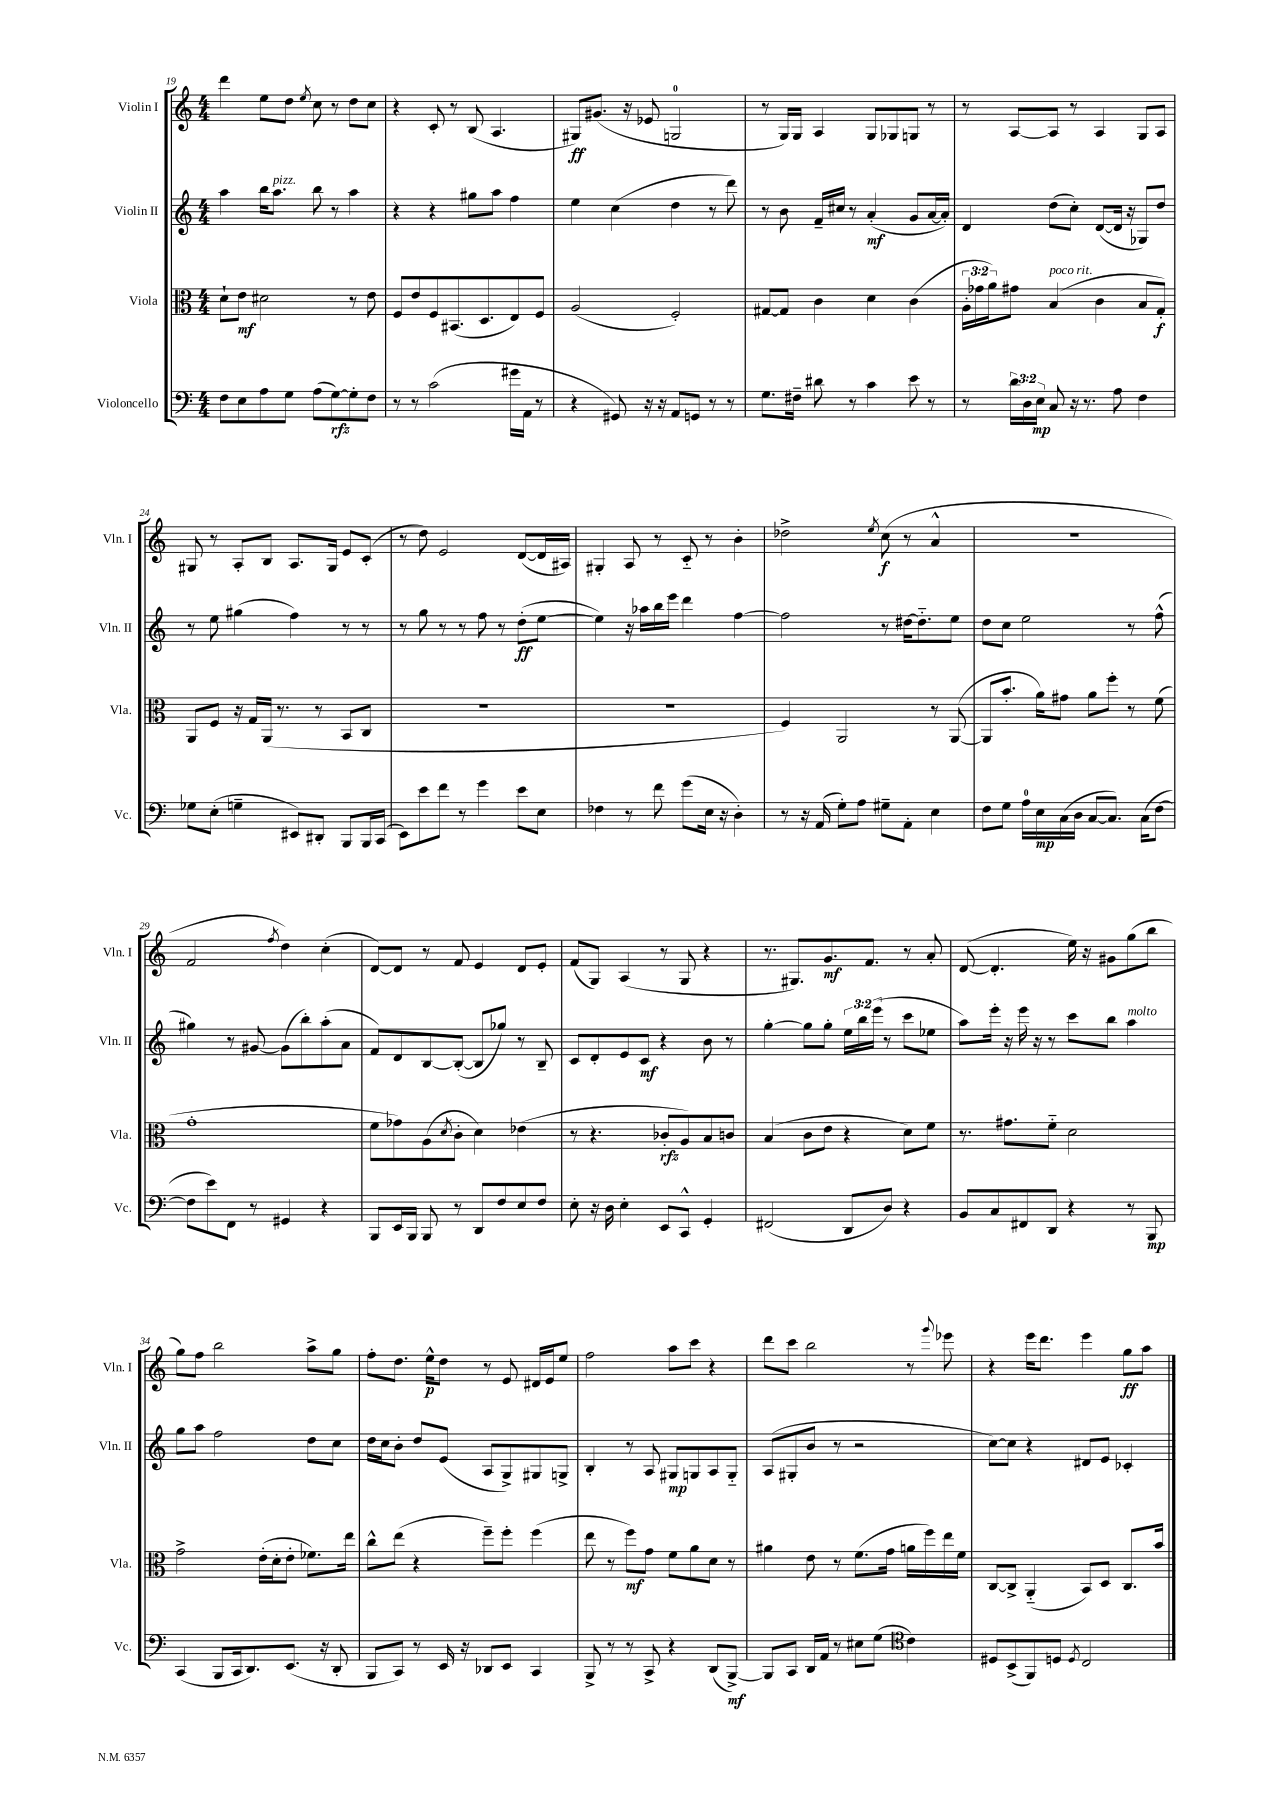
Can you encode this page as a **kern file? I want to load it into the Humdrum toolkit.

**kern	**kern	**kern	**kern
*staff4	*staff3	*staff2	*staff1
*clefF4	*clefC3	*clefG2	*clefG2
*k[]	*k[]	*k[]	*k[]
*M4/4	*M4/4	*M4/4	*M4/4
8F\L	8d`\L	4aa\	4ddd\
8E\	8e\J	.	.
8A\	2d#\	16bb\LK	8ee\L
.	.	8.aa\J	.
8G\J	.	.	8dd\J
.	.	.	8qee/
(8A\L	.	8bb\	8cc\
[8G\)	.	8r	8r
8G'\]	8r	4aa\	8dd\L
8F\J	8e\	.	8cc\J
=	=	=	=
8r	8F/L	4r	4r
8r	8e/	.	.
(2c\	8F/	4r	8c'/
.	(8.BB#/	.	8r
.	.	8gg#\L	(8B/
.	8.D/	.	.
.	.	8aa\J	4.A/
16g#\LL	8E/)	4ff\	.
16AA\JJ	.	.	.
8r	8F/J	.	.
=	=	=	=
4r	(2A/	4ee\	8G#/L)
.	.	.	(8.g#/J
8GG#/)	.	(4cc\	.
.	.	.	16r
16r	.	.	8e-/
16r	.	.	.
8AA/L	2F'/)	4dd\	2G/
8GG/J	.	.	.
8r	.	8r	.
8r	.	8ddd\)	.
=	=	=	=
8.G\L	[8G#/L	8r	8r
.	8G#/]J	8b\	16G/LL)
16F#~\Jk	.	.	16G/JJ
8d#\	4c\	16f~/LL	4A/
.	.	16cc#/JJ	.
8r	.	8r	.
4c\	4d\	(4a'/	8G/L
.	.	.	8G-/
8e\	(4c\	8g/L	8G/J
8r	.	[16a/L	8r
.	.	16a'/]JJ)	.
=	=	=	=
8r	24A'\LL	4d/	8r
.	24g-\	.	.
.	24a\J)	.	.
24d\LL	8g#\J	.	[8A/L
24D\	.	.	.
24E\JJ	.	.	.
8C/	(4B/	(8dd\L	8A/]J
16r	.	8cc'\J)	8r
8.r	.	.	.
.	4c\	([8d/L	4A/
8A\	.	16d/]Jk	.
.	.	16r	.
4F\	8B/L	8G-/L)	8G/L
.	8G'/J)	8dd/J	8A/J
=	=	=	=
8G-\L	8AA/L	8r	8G#/
(8E'\J	8F/J	8ee\	8r
4G~\	16r	(4gg#\	8A'/L
.	16G/LL	.	.
.	(16AA/JJ	.	8B/J
.	8.r	.	.
8EE#/L)	.	4ff\)	8.A/L
8DD#'/J	8r	.	.
.	.	.	16G#/Jk
8BBB/L	8BB/L	8r	8e/L
16BBB/L	8C/J	8r	(8c'/J
(16CC/JJ	.	.	.
=	=	=	=
8EE\L)	1r	8r	8r
8e\	.	8gg\	8dd\)
8f\J	.	8r	2e/
8r	.	8r	.
4g\	.	8ff\	.
.	.	8r	.
8e\L	.	(8dd'\L	([8d/L
8E\J	.	[8ee\J	16d/]L
.	.	.	16A#/JJ)
=	=	=	=
4F-\	1r	4ee\])	4G#'/
8r	.	16r	8A/
.	.	16aa-\LL	.
8f\	.	16bb\	8r
.	.	16eee\JJ	.
(8g\L	.	4ddd\	8c'~/
16E\Jk	.	.	8r
16r	.	.	.
4D'\)	.	[4ff\	4b'\
=	=	=	=
8r	4F/)	2ff\]	2dd-^\
16r	.	.	.
(16AA/	.	.	.
8G'\L)	2AA/	.	.
8A\J	.	.	.
.	.	.	8qee/
8G#~\L	.	8r	(8cc\
8AA'\J	.	[16dd#\LK	8r
.	.	8.dd#'~\]	.
4E\	8r	.	4a^^/
.	([8AA/	8ee\J	.
=	=	=	=
8F\L	8AA/]L	8dd\L	1r
8G\J	8.b'/J	8cc\J	.
16A\LL	.	2ee\	.
16E\	16a\LK)	.	.
(16C\	8g#\J	.	.
16D\JJ	.	.	.
[8C/L	8a\L	.	.
8.C/]J)	8ff'\J	.	.
.	8r	8r	.
(16C\LK	.	.	.
[8F\J	(8f\	(8ff^^\	.
=	=	=	=
8F\]L	1g'	4gg#\)	2f/
8e\)	.	.	.
8FF\J	.	8r	.
8r	.	[8g#/	.
.	.	.	8qff/
4GG#/	.	(8g#\]L	4dd\)
.	.	8bb'\)	.
4r	.	(8aa'\	(4cc'\
.	.	8a\J	.
=	=	=	=
8BBB/L	8f\L	8f/L)	[8d/L)
16EE/L	8g-\)	8d/	8d/]J
16BBB/JJ	.	.	.
8BBB/	(8A\	[8B/	8r
.	8qd/	.	.
8r	8c'\J	(8B'/_J	8f/
8DD/L	4d\)	8B/]L	4e/
8F/	.	8gg-/J)	.
8E/	(4e-\	8r	8d/L
8F/J	.	8B~/	8e'/J
=	=	=	=
8E'\	8r	8c/L	(8f/L
16r	4.r	8d'/	8G/J)
16D\	.	.	.
4E'\	.	8e/	(4A/
.	.	8c/J	.
8EE/L	8c-'/L	4r	8r
8CC^^/J	8A/)	.	8G/
4GG'/	8B/	8b\	4r
.	8c/J	8r	.
=	=	=	=
(2FF#/	(4B/	[4gg'\	8.r
.	.	.	8.G#/L)
.	8c\L	8gg\]L	.
.	8e\J	8gg'\J	8.g/
8DD/L	4r	24ee\LL	.
.	.	24bb\	.
.	.	.	8.f/J
.	.	(24eee\JJ	.
8D/J)	.	8r	.
4r	8d\L)	8ccc\L	8r
.	8f\J	8ee-\J	8a'/
=	=	=	=
8BB/L	8.r	8aa\L)	([8d/
8C/	.	16eee'\Jk	4.d'/]
.	8.g#\L	16r	.
8FF#/	.	16eee\	.
.	.	16r	.
8DD/J	8f'~\J	8r	.
4r	2d\	8ccc\L	16ee\)
.	.	.	16r
.	.	8bb\J	8g#\L
8r	.	4aa\	(8gg\
8BBB/	.	.	8bb\J
=	=	=	=
(4CC/	2g^\	8gg\L	8gg\L)
.	.	8aa\J	8ff\J
8BBB/L	.	2ff\	2bb\
16CC/k	.	.	.
8.DD/)	.	.	.
.	(16e'\LL	.	.
.	16d'\J	.	.
(8.EE/J	8e'\J	.	.
.	8.f-\L)	8dd\L	8aa^\L
16r	.	.	.
8DD'/	.	8cc\J	8gg\J
.	16ee\Jk	.	.
=	=	=	=
8BBB/L	8cc^^\L	16dd\LL	8ff'\L
.	.	16cc\J	.
8CC/J)	(8ee\J	8b'\J	8.dd\J
8r	4r	8dd/L	.
.	.	.	16ee^^\LK
16EE/	.	(8e/J	8dd\J
16r	.	.	.
8DD-/L	8ff~\L)	8A/L	8r
8EE/J	8ff'\J	8G^/)	8e/
4CC/	(4ff\	8G#/	16d#/LL
.	.	.	16e/J
.	.	8G^/J	8ee/J
=	=	=	=
8BBB^/	8ee\	4B'/	2ff\
8r	8r	.	.
8r	8ff\L)	8r	.
8CC^/	8g\J	8A/	.
4r	8f\L	8G#/L	8aa\L
.	8a\	8G/	8ccc\J
(8DD/L	8d\J	8A/	4r
[8BBB^/J)	8r	8G'~/J	.
=	=	=	=
8BBB/]L	4a#\	(8A/L	8ddd\L
8CC/J	.	8G#'/	8ccc\J
16DD/LL	8e\	8b/J	2bb\
16AA/JJ	.	.	.
8r	8r	8r	.
8E#\L	(8.f\L	2r	.
(8G\J	.	.	.
.	16g\Jk	.	.
*clefC4	*	*	*
4c\)	16a\LL	.	8r
.	16ff\)	.	.
.	.	.	8qqggg/
.	16ee\	.	8eee-\
.	16f\JJ	.	.
=	=	=	=
8D#/L	[8C/L	[8cc\L)	4r
(8BB^/	8C^/]J	8cc\]J	.
8FF/)	(4AA'~/	4r	16eee\LK
.	.	.	8.ddd\J
8D/J	.	.	.
8qD/	.	.	.
2C/	8BB/L)	8d#/L	4eee\
.	8D/J	8e/J	.
.	8.C/L	4c-'/	8gg\L
.	.	.	8aa\J
.	16b/Jk	.	.
==	==	==	==
*-	*-	*-	*-
